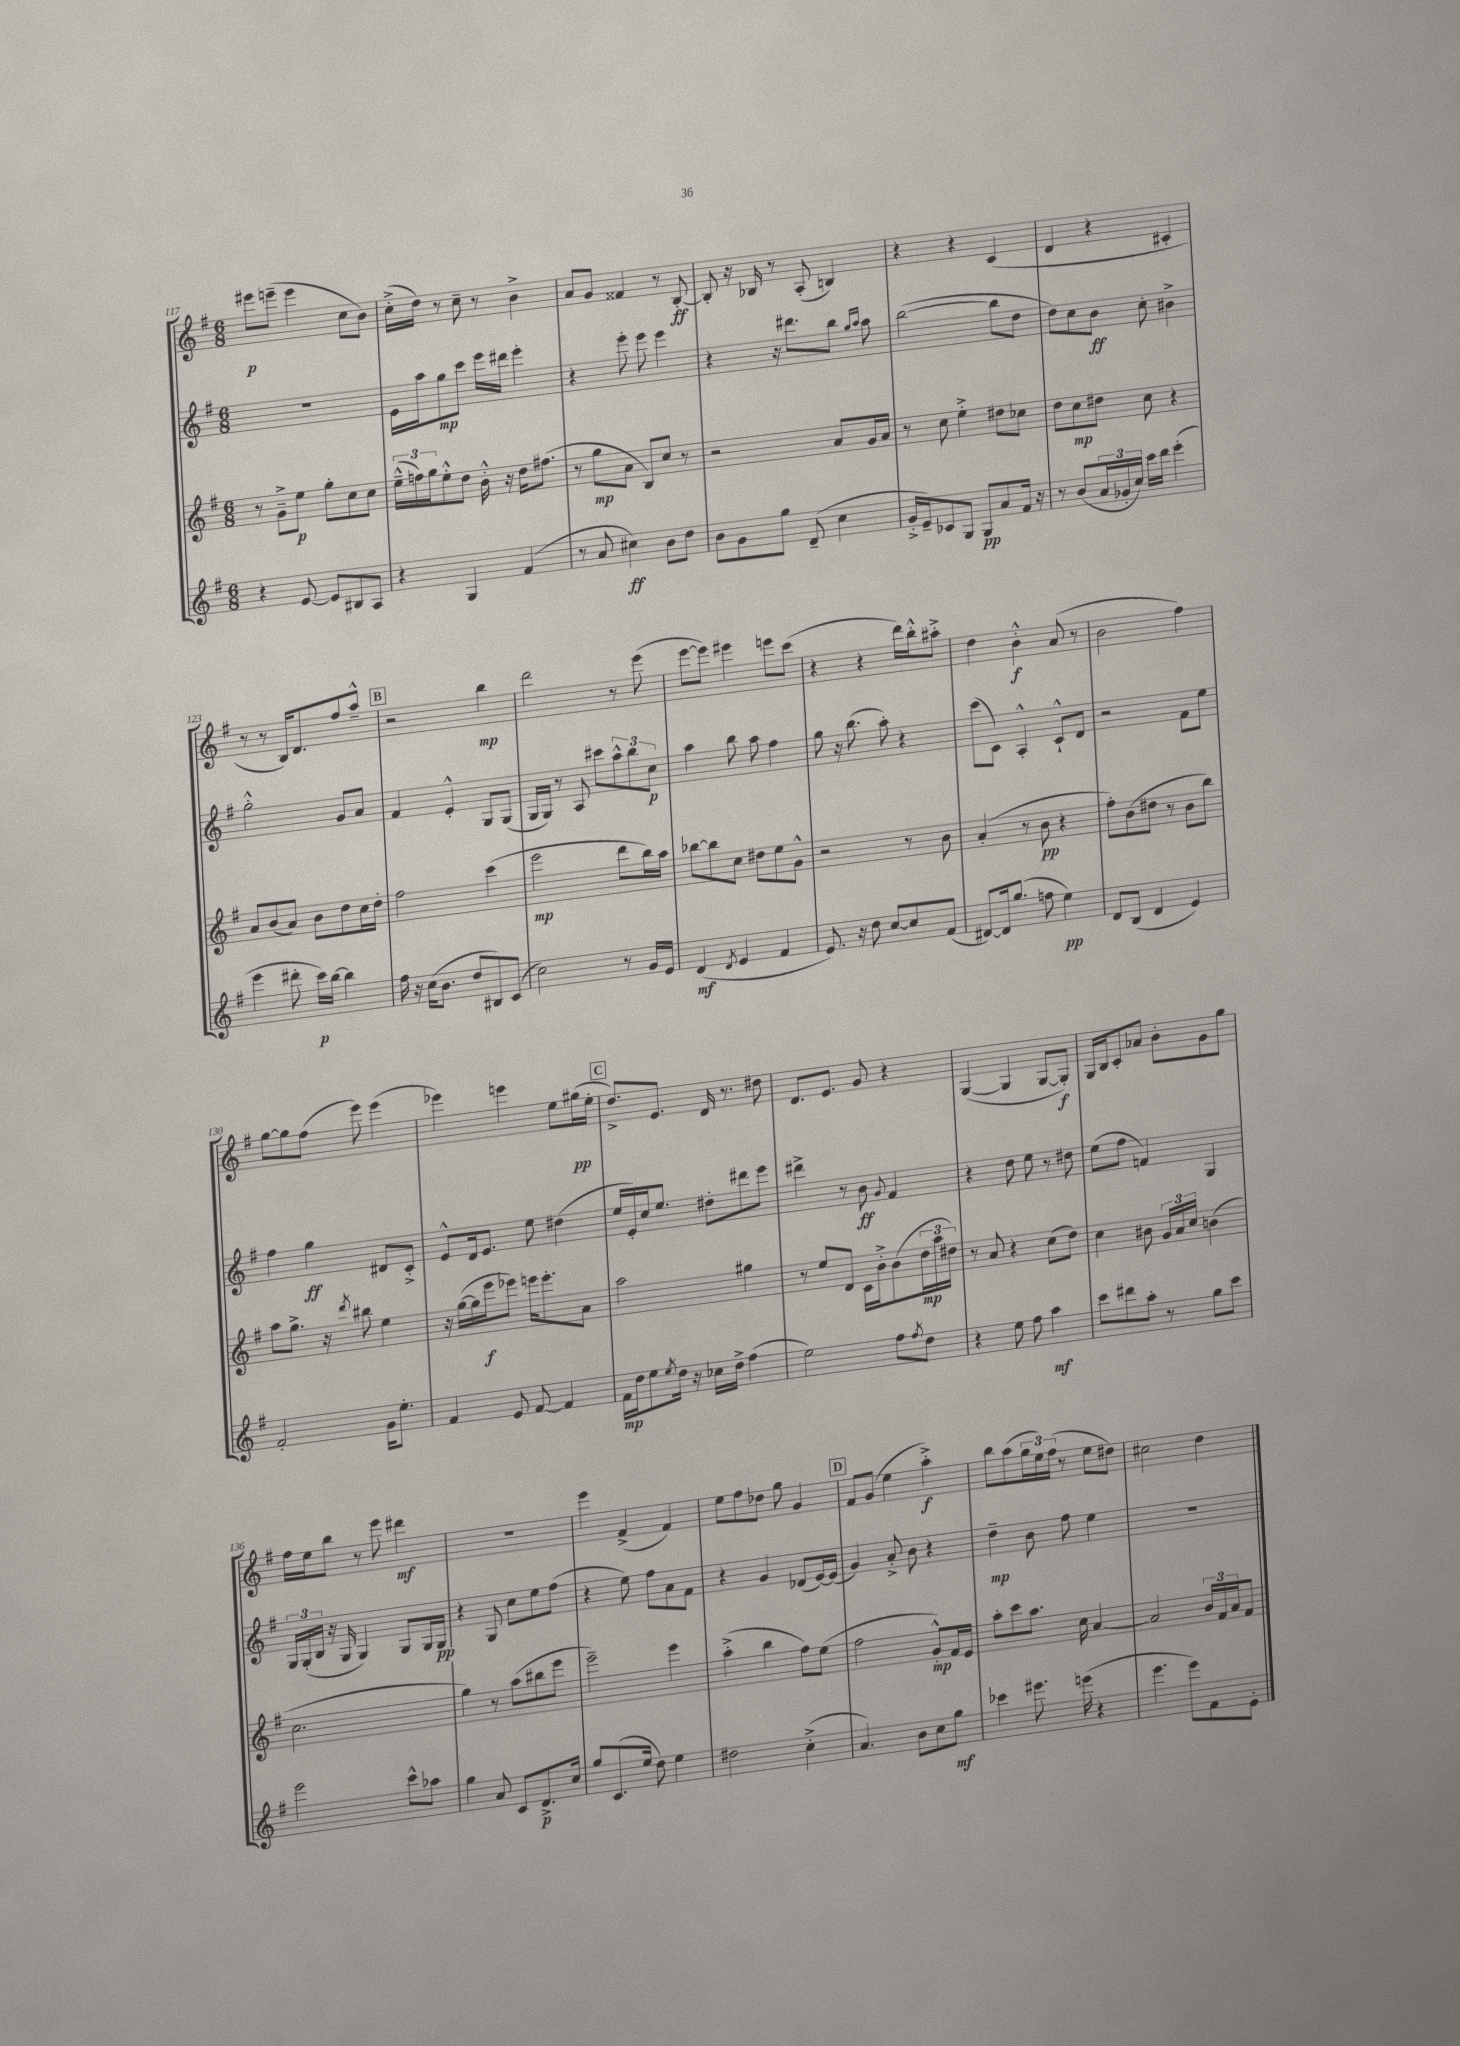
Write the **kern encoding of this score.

**kern	**kern	**kern	**kern
*staff4	*staff3	*staff2	*staff1
*clefG2	*clefG2	*clefG2	*clefG2
*k[f#]	*k[f#]	*k[f#]	*k[f#]
*M6/8	*M6/8	*M6/8	*M6/8
4r	8r	2.r	8eee#\L
.	8g~^\L	.	(8eee~\J
[8e/	8ee\J	.	4eee\
8e/]L	8gg'\L	.	.
8B#/	8cc\	.	8cc\L
8A/J	8cc\J	.	8b\J)
=	=	=	=
4r	(24ee~^^\LL	16e\LL	(16cc'^\LL
.	24ff\)	.	.
.	.	16aa\J	16dd\JJ)
.	24gg\J	.	.
.	8ee'^^\	8gg\	8r
4G/	8dd\J	8ccc\J	8cc~\
.	16b'^^\	16eee\LL	8r
.	16r	16ddd#\JJ	.
(4f#/	16dd\LK	4eee'\	4b^\
.	(8.ff#\J	.	.
=	=	=	=
8r	8r	4r	8a/L
8a/	8gg\L	.	8g/J
4cc#\)	8a\J	8eee'\	4f##/
.	8B/L)	8eee\	.
8b\L	8cc/J	4eee\	8r
8dd\J	8r	.	[8B'/
=	=	=	=
8b\L	2r	4r	8B'/]
8g\	.	.	16r
.	.	.	16B-/
8gg\J	.	16r	8r
.	.	8.ddd#\L	.
(8d~/	.	.	(8A'/
4cc\	8a/L	8bb\J	4B/)
.	.	16qqgg/LL	.
.	.	16qqaa/JJ	.
.	16g/L	8aa\	.
.	16a/JJ	.	.
=	=	=	=
16g'^/LL	8r	([2bb\	4r
16e~/J)	.	.	.
8c-/	8cc\	.	.
8G/J	4ee'^\	.	4r
8G/L	.	.	.
8a/	8dd#\L	8bb\]L	(4c/
16f#/Jk	8cc-\J	8dd\J	.
16r	.	.	.
=	=	=	=
8r	8dd\L	8dd\L)	4d/
(8b/L	8cc\	8cc\	.
24a/L	8dd#\J	8b\J	4r
24g-'/	.	.	.
24cc/JJ)	.	.	.
16ccc\LL	8cc\	8cc'\	.
16ddd\JJ	.	.	.
(4eee'\	4r	4b#^\	4c#'/
=	=	=	=
4eee\	8a/L	2gg'^^\	8r
.	(8b/	.	8r
8ddd#'\	8a/J)	.	16B/LK)
.	.	.	8.d/
16ccc\LL)	8b\L	.	.
[16bb\JJ	.	.	.
4bb\]	8dd\	8g/L	8ff#/
.	16cc\L	8a/J	8aa~^^/J
.	16dd'\JJ	.	.
=	=	=	=
16ff#\	2ff#\	4f#/	2r
16r	.	.	.
(16cc\LK	.	.	.
8.b\J	.	.	.
.	.	4e'^^/	.
8dd/L	.	.	.
8B#/)	(4ccc\	8G/L	4bb\
(8c/J	.	(8G/J	.
=	=	=	=
2cc\)	2eee\	16G/LL	2ddd\
.	.	16G/JJ)	.
.	.	8r	.
.	.	8A/	.
.	.	8ccc#\L	.
8r	8ddd\L	12aa^^\	8r
.	.	12bb\	.
16g/LL	16bb\L)	.	(8eee\
.	.	12cc\J	.
16e/JJ	16aa\JJ	.	.
=	=	=	=
(4d/	[8bb-\L	4aa\	[8eee\L
.	8bb-\]	.	8eee\]J)
8qd/	.	.	.
4e/	8cc\J	8bb\	4eee#\
.	8dd#\L	8aa\	.
4f#/	8ee\	4ff#\	8eee\L
.	8g^^\J	.	(8ccc\J
=	=	=	=
8.e/)	2r	8gg\	4r
.	.	16r	.
16r	.	(8.bb\	.
8dd\	.	.	4r
[8cc/L	.	8aa'\)	.
8cc/]	8r	4r	16ddd\LL)
.	.	.	16bb'^^\J
(8f#/J	8b\	.	8aa#'^\J
=	=	=	=
[8d#/L)	(4a'/	(8ccc\L	4dd\
16d#/]k	.	8c\J)	.
(8.gg/J	.	.	.
.	8r	4A'^^/	4b'^^\
8ff\	8b\	.	.
4ee\)	4r	8c`^^/L	(8a/
.	.	8d/J	8r
=	=	=	=
8d/L	8ff#'\L)	2r	2b\
(8B/J	(8b\	.	.
4d/	8dd#\J	.	.
.	8r	.	.
4e/)	8b\L	8f#\L	4ff#\)
.	8bb\J)	8ee\J	.
=	=	=	=
2f#'/	8aa\L	4ff#\	[8gg\L
.	8.gg^\J	.	8gg\]
.	.	4gg\	(8ff#\J
.	16r	.	.
.	8qddd/	.	.
.	8bb#\	.	8eee\)
16g\LK	4ee\	8d#/L	(4eee\
8.ee'\J	.	.	.
.	.	8c'^/J	.
=	=	=	=
4f#/	16r	8e^^/L	4eee-\)
.	([16gg\LL	.	.
.	16gg\]	16d/k	.
.	16eee\J	8.e/J	.
8e/	8eee-\J)	.	4eee\
[8f#/	16eee\LK	8ee\	.
.	8.eee'\	.	.
4f#/]	.	(4dd#\	8ee\L
.	8a\J	.	(16gg#\L
.	.	.	16ee'\JJ
=	=	=	=
16f#\LL	2aa\	16ee/LL	8.dd^/L)
16dd\J	.	16e'/)	.
8ee\	.	16cc/J	.
.	.	8.ee/J	8.e/J
8qee/	.	.	.
16dd\Jk	.	.	.
16r	.	.	.
16cc-\LL	.	8dd#'\L	16d/
16dd^\JJ	.	.	8.r
(4ff#\	4gg#\	8ddd#\	.
.	.	8eee\J	8dd#\
=	=	=	=
2ee\)	8r	4ddd#^\	8.d/L
.	8ee/L	.	.
.	.	.	8.e/J
.	8d/J	8r	.
.	16c\LL	8b\	8g/
.	16b'^\J	.	.
.	.	8qqg/	.
8ff#\L	(8b\	4f#/	4r
8qff#/	.	.	.
8dd\J	24dd\L	.	.
.	24aa\	.	.
.	24dd#\JJ)	.	.
=	=	=	=
4r	8r	4r	([4G/
.	8a/	.	.
8ee\	4r	8dd\	4G/]
8ff#\	.	8ee\	.
4aa\	(8cc\L	8r	[8G/L
.	8dd\J)	8dd#\	8G'/]J)
=	=	=	=
8ccc\L	4cc\	(8ee\L	16G/LL
.	.	.	16B/J
8ddd#\	.	8ff#\J	8c'/
8aa'\J	8b#\	4f/)	8a-/J
8r	24g/LL	.	8b'\L
.	24a/	.	.
.	24cc/JJ	.	.
8gg\L	(4b\	4G/	8g\
8ccc\J	.	.	8gg\J
=	=	=	=
2eee\	2.cc\	24G/LL	16ff#\LL
.	.	(24G'/	.
.	.	.	16ee\J
.	.	24B/JJ	.
.	.	16r	8bb\J
.	.	16G/	.
.	.	4G/)	8r
.	.	.	8eee\
8ccc^^\L	.	8G/L	4ddd#\
8aa-\J	.	16G/L	.
.	.	16G/JJ	.
=	=	=	=
4gg\	4gg\)	4r	2.r
8a/	8r	8G/	.
8c/L	(8aa\L	8cc\L	.
8.d^/	8bb#\	8ee\	.
.	8eee\J	(8ff#\J	.
16cc/Jk	.	.	.
=	=	=	=
8gg/L	2eee~\)	4r	4eee\
(8.c/	.	.	.
.	.	8ee\)	(4f#^/
16ee/Jk	.	.	.
8dd\)	.	8ff#\L	.
4ee\	4eee\	8a\	4f#/)
.	.	8f#\J	.
=	=	=	=
2dd#\	(4aa'^\	4r	8ee\L
.	.	.	8ff#\
.	4bb\	4g/	8dd-\J
.	.	.	8gg\
(4cc'^\	8ff#\L)	(8d-/L	4g/
.	(8ee\J	[16e/L)	.
.	.	(16e/]JJ	.
=	=	=	=
4.a/)	2ff#\	4g/)	8f#/L
.	.	.	(8g/J
.	.	8a'^/	4ee\
8b\L	.	8b\	.
8cc\	8g'^^/L)	4r	4aa'^\)
8gg\J	16f#/L	.	.
.	16e/JJ	.	.
=	=	=	=
4ccc-\	8aa'\L	4dd~\	8bb\L
.	8ccc\	.	(8aa\
8.eee#\	8.aa\J	8b\	24gg\L
.	.	.	24ee\)
.	.	.	(24ff#\JJ
.	.	8ff#\	8r
(16eee\	16cc\	.	.
4r	[4a/	4ee\	8ee\L
.	.	.	8dd#\J)
=	=	=	=
4.eee\	2a/]	2.r	2cc#\
8eee\L)	.	.	.
8f#\	24b/LL	.	4dd\
.	24f#/	.	.
.	24a/J	.	.
8e'\J	8f#/J	.	.
==	==	==	==
*-	*-	*-	*-
